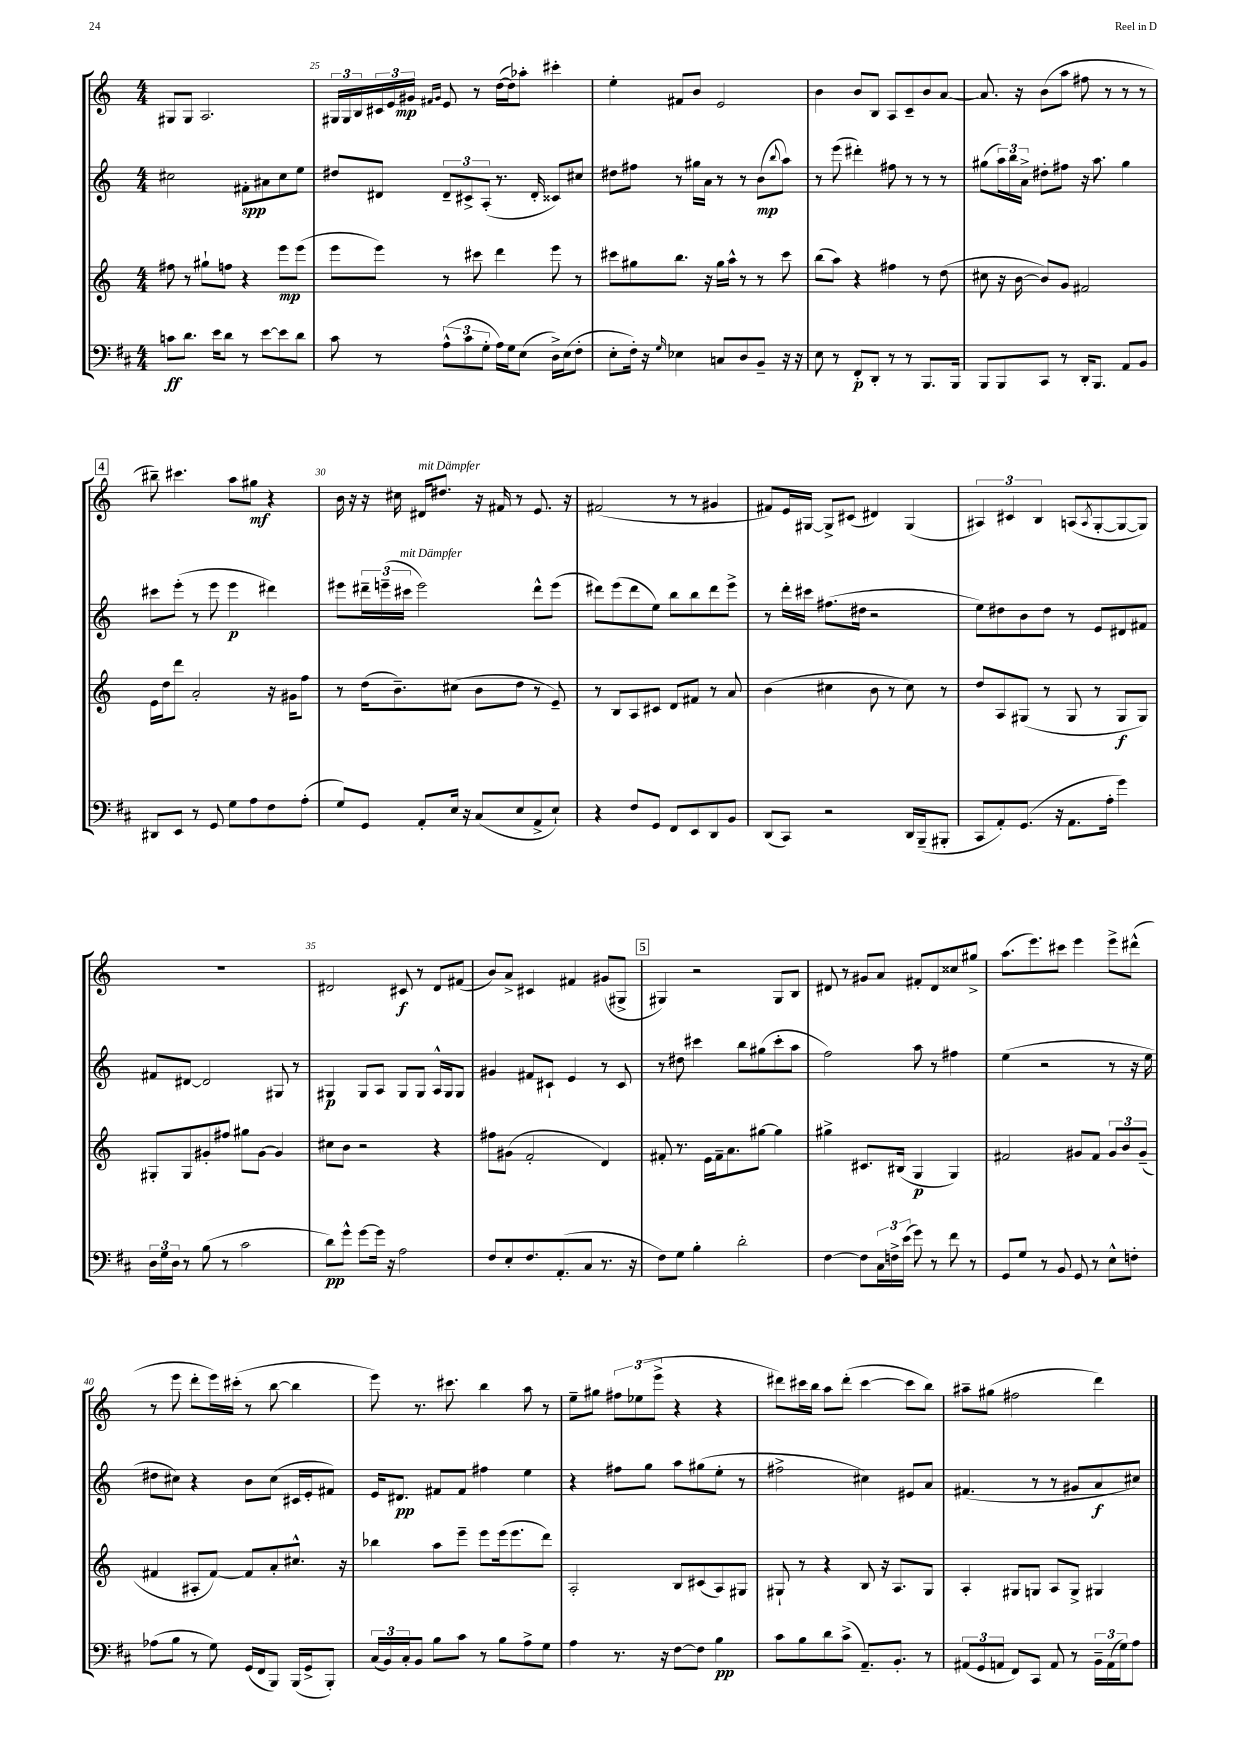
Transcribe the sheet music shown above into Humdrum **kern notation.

**kern	**dynam	**kern	**dynam	**kern	**dynam	**kern	**dynam
*part4	*part4	*part3	*part3	*part2	*part2	*part1	*part1
*staff4	*staff4	*staff3	*staff3	*staff2	*staff2	*staff1	*staff1
*clefF4	*	*clefG2	*	*clefG2	*	*clefG2	*
*k[f#c#]	*	*k[]	*	*k[]	*	*k[]	*
*M4/4	*	*M4/4	*	*M4/4	*	*M4/4	*
=24	=24	=24	=24	=24	=24	=24	=24
8cn\L	ff	8ff#X\	.	2cc#X\	.	8G#X/L	.
8.d\J	.	8r	.	.	.	8G#/J	.
.	.	8gg#X`\L	.	.	.	2.A/	.
16e\KL	.	.	.	.	.	.	.
8d\J	.	8ffn\J	.	.	.	.	.
8r	.	4r	.	8f#X'\L	spp	.	.
[8e\L	.	.	.	8a#X\	.	.	.
8e\]	.	8eee\L	mp	8cc#\	.	.	.
8d\J	.	(8eee\J	.	8ee\J	.	.	.
=25	=25	=25	=25	=25	=25	=25	=25
8c#\	.	8eee\L	.	8dd#X/L	.	24G#X/LL	.
.	.	.	.	.	.	24G#/	.
.	.	.	.	.	.	24B/	.
8r	.	8eee\J)	.	8d#X/J	.	24c#X/	.
.	.	.	.	.	.	24e/	.
.	.	.	.	.	.	24g#X/JJ	mp
.	.	.	.	.	.	16qqf#X/LL	.
.	.	.	.	.	.	16qqg#/JJ	.
(12A^^\L	.	8r	.	12d#~/L	.	8e/	.
12c#\	.	.	.	12c#X^/	.	.	.
.	.	8ccc#X\	.	.	.	8r	.
12G'\J	.	.	.	(12A'/J	.	.	.
16A\LL)	.	4ddd\	.	8.r	.	([16dd\LL	.
16G\J	.	.	.	.	.	16dd\J])	.
(8E\J	.	.	.	.	.	8aa-X'\J	.
.	.	.	.	16d#'/	.	.	.
16D^\LL)	.	8eee\	.	8c##X/L)	.	4ccc#X'\	.
(16E\J	.	.	.	.	.	.	.
8F#'\J	.	8r	.	8cc#X/J	.	.	.
=26	=26	=26	=26	=26	=26	=26	=26
8E'\L	.	8ccc#X\L	.	8dd#X\L	.	4ee'\	.
16F#'\Jk)	.	8gg#X\	.	8ff#X\J	.	.	.
16r	.	.	.	.	.	.	.
16qqG/	.	.	.	.	.	.	.
4E-X\	.	8.bb\J	.	8r	.	8f#X/L	.
.	.	.	.	16gg#X\LL	.	8b/J	.
.	.	16r	.	16a\JJ	.	.	.
8Cn/L	.	16gg#\LL	.	8r	.	2e/	.
.	.	16aa^^\JJ	.	.	.	.	.
8D/	.	8r	.	8r	.	.	.
8BB~/J	.	8r	.	(8b\L	mp	.	.
.	.	.	.	8qqbb/	.	.	.
16r	.	8ccc#\	.	8aa\J)	.	.	.
16r	.	.	.	.	.	.	.
=27	=27	=27	=27	=27	=27	=27	=27
8E\	.	(8bb\L	.	8r	.	4b\	.
8r	.	8aa\J)	.	(8eee\	.	.	.
8FF#'/L	p	4r	.	4ddd#X'\)	.	8b/L	.
8DD'/J	.	.	.	.	.	8B/J	.
8r	.	4ff#X\	.	8ff#X\	.	8A/L	.
8r	.	.	.	8r	.	8c~/	.
8.BBB/L	.	8r	.	8r	.	8b/	.
.	.	(8dd\	.	8r	.	[8a/J	.
16BBB/Jk	.	.	.	.	.	.	.
=28	=28	=28	=28	=28	=28	=28	=28
8BBB/L	.	8cc#X\	.	(8gg#X\L	.	8.a/]	.
8BBB/	.	16r	.	24aa\L)	.	.	.
.	.	.	.	24bb\	.	.	.
.	.	[16b\	.	.	.	16r	.
.	.	.	.	24a^\JJ	.	.	.
8CC#/J	.	8b/L])	.	8dd#X'\L	.	(8b\L	.
8r	.	8g/J	.	8ff#X\J	.	8aa\J	.
16DD'/KL	.	2f#X/	.	16r	.	8ff#X\	.
8.BBB/J	.	.	.	8.aa\	.	.	.
.	.	.	.	.	.	8r	.
8AA/L	.	.	.	4gg#\	.	8r	.
8BB/J	.	.	.	.	.	8r	.
!!LO:LB:g=z
!!LO:REH:place=s1:t=4
=29	=29	=29	=29	=29	=29	=29	=29
8DD#X/L	.	16e\LL	.	8ccc#X\L	.	8bb#X~\)	.
.	.	16dd\J	.	.	.	.	.
8EE/J	.	8ddd\J	.	(8eee'\J	.	4.ccc#X\	.
8r	.	2a'/	.	8r	.	.	.
8GG/	.	.	.	8eee\	.	.	.
8G\L	.	.	.	4eee\	p	8aa\L	.
8A\	.	.	.	.	.	8gg#X\J	mf
8F#\	.	16r	.	4ddd#X\)	.	4r	.
.	.	16g#X\KL	.	.	.	.	.
(8A'\J	.	8ff\J	.	.	.	.	.
=30	=30	=30	=30	=30	=30	=30	=30
8G/L)	.	8r	.	8eee#X\L	.	16b\	.
.	.	.	.	.	.	16r	.
8GG/J	.	(16dd\KL	.	24ddd#X~\L	.	16r	.
.	.	.	.	(24eeen~\	.	.	.
.	.	8.b~\)	.	.	.	16cc#X\	.
!	!	!	!	!LO:TX:a:i:t=mit Dämpfer	!	!	!
.	.	.	.	24ccc#X\JJ	.	.	.
!	!	!	!	!	!	!LO:TX:a:i:t=mit Dämpfer	!
8AA'/L	.	.	.	2eee\)	.	16d#X/KL	.
.	.	.	.	.	.	8.dd#X/J	.
16E/Jk	.	(8cc#X\J	.	.	.	.	.
16r	.	.	.	.	.	.	.
(8C#/L	.	8b\L	.	.	.	16r	.
.	.	.	.	.	.	16f#X/	.
8E/	.	8dd\J	.	.	.	8r	.
8AA^/	.	8r	.	8ddd#^^\L	.	8.e/	.
8E`/J)	.	8e~/)	.	(8eee\J	.	.	.
.	.	.	.	.	.	16r	.
=31	=31	=31	=31	=31	=31	=31	=31
4r	.	8r	.	8ddd#X\L)	.	(2f#X/	.
.	.	8B/L	.	(8eee\	.	.	.
8F#/L	.	8A/	.	8ddd#\	.	.	.
8GG/J	.	8c#X/J	.	8ee\J)	.	.	.
8FF#/L	.	8d/L	.	8bb\L	.	8r	.
8EE/	.	8f#X/J	.	8bb\	.	8r	.
8DD/	.	8r	.	8ddd#\	.	4g#X/	.
8BB/J	.	8a/	.	8eee^\J	.	.	.
=32	=32	=32	=32	=32	=32	=32	=32
(8DD/L	.	(4b\	.	8r	.	8f#X/L)	.
8CC#/J)	.	.	.	16ddd'\LL	.	16e/L	.
.	.	.	.	16ccc#X\JJ	.	[16G#X/JJ	.
2r	.	4cc#X\	.	(8.ff#X\L	.	8G#^/L]	.
.	.	.	.	.	.	(8c#X/J	.
.	.	.	.	16dd#X\Jk	.	.	.
.	.	8b\	.	2r	.	4d#X/)	.
.	.	8r	.	.	.	.	.
16DD/LL	.	8cc#\)	.	.	.	(4G#/	.
(16BBB~/J	.	.	.	.	.	.	.
8BBB#X'/J	.	8r	.	.	.	.	.
=33	=33	=33	=33	=33	=33	=33	=33
8CC#/L	.	8dd/L	.	8ee\L)	.	6A#X/)	.
8AA'/)	.	8A/	.	8dd#X\	.	.	.
.	.	.	.	.	.	6c#X/	.
(8.GG/J	.	(8G#X/J	.	8b\	.	.	.
.	.	.	.	.	.	6B/	.
.	.	8r	.	8dd#\J	.	.	.
16r	.	.	.	.	.	.	.
8.AA\L	.	8G#/	.	8r	.	(8An/L	.
.	.	.	.	.	.	8qA/	.
.	.	8r	.	8e/L	.	[8G'/	.
16A'\Jk	.	.	.	.	.	.	.
4g\)	.	8G#/L	f	8d#X/	.	8G/_	.
.	.	8G#/J)	.	8f#X/J	.	8G/J])	.
!!LO:LB:g=z
=34	=34	=34	=34	=34	=34	=34	=34
24D\LL	.	8G#X'/L	.	8f#X/L	.	1r	.
24G\	.	.	.	.	.	.	.
24D\JJ	.	.	.	.	.	.	.
8r	.	8G#/	.	[8d#X/J	.	.	.
(8B\	.	8g#X'/	.	2d#/]	.	.	.
8r	.	8ff#X/J	.	.	.	.	.
2c#\	.	8gg#X\L	.	.	.	.	.
.	.	[8g#\J	.	.	.	.	.
.	.	4g#/]	.	8G#X/	.	.	.
.	.	.	.	8r	.	.	.
=35	=35	=35	=35	=35	=35	=35	=35
8d\L)	pp	8cc#X\L	.	4G#X/	p	2d#X/	.
8g^^\J	.	8b\J	.	.	.	.	.
[8g\L	.	2r	.	8G#/L	.	.	.
16g\Jk]	.	.	.	8A/J	.	.	.
16r	.	.	.	.	.	.	.
2A\	.	.	.	8G#/L	.	8c#X/	f
.	.	.	.	8G#/J	.	8r	.
.	.	4r	.	16A^^/LL	.	8d#/L	.
.	.	.	.	16G#/J	.	.	.
.	.	.	.	8G#/J	.	(8f#X/J	.
=36	=36	=36	=36	=36	=36	=36	=36
8F#/L	.	8ff#X\L	.	4g#X/	.	8b/L)	.
8E'/	.	(8g#X\J	.	.	.	8a^/J	.
8.F#/	.	2f'/	.	8f#X/L	.	4c#X/	.
.	.	.	.	8c#X`/J	.	.	.
(8.AA'/	.	.	.	.	.	.	.
.	.	.	.	4e/	.	4f#X/	.
8C#/J	.	.	.	.	.	.	.
8.r	.	4d/)	.	8r	.	(8g#X/L	.
.	.	.	.	8c#/	.	8G#X^/J	.
16r	.	.	.	.	.	.	.
!!LO:REH:place=s1:t=5
=37	=37	=37	=37	=37	=37	=37	=37
8F#\L)	.	8f#X'/	.	8r	.	4G#X/)	.
8G\J	.	8.r	.	8dd#X\	.	.	.
4B'\	.	.	.	4ccc#X\	.	2r	.
.	.	16e\LL	.	.	.	.	.
.	.	16f#~\J	.	.	.	.	.
.	.	8.a\	.	.	.	.	.
2d'\	.	.	.	8bb\L	.	.	.
.	.	[8gg#X\J	.	(8gg#X\	.	.	.
.	.	4gg#\]	.	8ccc#'\	.	8G#/L	.
.	.	.	.	8aa\J	.	8B/J	.
=38	=38	=38	=38	=38	=38	=38	=38
[4F#\	.	4gg#X^\	.	2ff\)	.	8d#X/	.
.	.	.	.	.	.	8r	.
8F#\L]	.	8.c#X/L	.	.	.	8g#X/L	.
24C#\L	.	.	.	.	.	8a/J	.
24Fn^\	.	.	.	.	.	.	.
.	.	(16B#X/Jk	.	.	.	.	.
(24e\JJ	.	.	.	.	.	.	.
8g\)	.	4G/	p	8aa\	.	8f#X'/L	.
8r	.	.	.	8r	.	8d#/	.
8f#\	.	4G/)	.	4ff#X\	.	8cc##X/	.
8r	.	.	.	.	.	8gg#X^/J	.
=39	=39	=39	=39	=39	=39	=39	=39
8GG/L	.	2f#X/	.	(4ee\	.	(8.aa\L	.
8G/J	.	.	.	.	.	.	.
.	.	.	.	.	.	8.eee\)	.
8r	.	.	.	2r	.	.	.
8BB/	.	.	.	.	.	8ccc#X\J	.
8GG/	.	8g#X/L	.	.	.	4eee\	.
8r	.	8f#/J	.	.	.	.	.
8E^^\L	.	12g#/L	.	8r	.	8eee^\L	.
.	.	12b/	.	.	.	.	.
8Fn'\J	.	.	.	16r	.	(8ddd#X^^\J	.
.	.	(12g#~/J	.	.	.	.	.
.	.	.	.	16ee\	.	.	.
!!LO:LB:g=z
=40	=40	=40	=40	=40	=40	=40	=40
(8A-X\L	.	4f#X/	.	8dd#X\L	.	8r	.
8B\J	.	.	.	8cc#X\J)	.	8eee\	.
8r	.	8A#X'/L	.	4r	.	8ddd'\L	.
8G\)	.	[8f#/J)	.	.	.	16eee\L)	.
.	.	.	.	.	.	(16ccc#X'\JJ	.
(16GG/LL	.	8f#/L]	.	8b\L	.	8r	.
16FF#/J	.	.	.	.	.	.	.
8BBB/J)	.	8a'/	.	(8cc#\J	.	[8bb\	.
(16BBB/LL	.	8.cc#X^^/J	.	16c#X/LL	.	4bb\]	.
16GG^/J	.	.	.	16e'/J	.	.	.
8BBB'/J)	.	.	.	8f#X/J)	.	.	.
.	.	16r	.	.	.	.	.
=41	=41	=41	=41	=41	=41	=41	=41
(24C#/LL	.	4bb-X\	.	16e/KL	.	8eee\)	.
24BB/)	.	.	.	.	.	.	.
.	.	.	.	8.d#X/J	pp	.	.
24C#'/J	.	.	.	.	.	.	.
8BB/J	.	.	.	.	.	8.r	.
8B\L	.	8aa\L	.	8f#X/L	.	.	.
.	.	.	.	.	.	8.ccc#X\	.
8c#\J	.	8eee~\J	.	8f#/J	.	.	.
8r	.	8eee\L	.	4ff#X\	.	4bb\	.
8B\L	.	(16eee\k	.	.	.	.	.
.	.	8.eee\	.	.	.	.	.
8A^\	.	.	.	4ee\	.	8aa\	.
8G\J	.	8ddd\J)	.	.	.	8r	.
=42	=42	=42	=42	=42	=42	=42	=42
4A\	.	2A'/	.	4r	.	8ee~\L	.
.	.	.	.	.	.	8gg#X\J	.
8.r	.	.	.	8ff#X\L	.	12ff#X\L	.
.	.	.	.	.	.	(12ee-X\	.
.	.	.	.	8gg\J	.	.	.
.	.	.	.	.	.	12eee^\J	.
16r	.	.	.	.	.	.	.
[8F#\L	.	8B/L	.	8aa\L	.	4r	.
8F#\J]	.	(8c#X/	.	(8gg#X\	.	.	.
4B\	pp	8A/)	.	8ee'\J	.	4r	.
.	.	8G#X/J	.	8r	.	.	.
=43	=43	=43	=43	=43	=43	=43	=43
8c#\L	.	8G#X`/	.	2ff#X^\	.	8ddd#X\L)	.
8B\	.	8r	.	.	.	16ccc#X\L	.
.	.	.	.	.	.	16bb\JJ	.
8d\	.	4r	.	.	.	8aa\L	.
(8c#^\J	.	.	.	.	.	(8ddd#'\J	.
8.AA~/L)	.	8B/	.	4cc#X\)	.	[4ccc#\	.
.	.	16r	.	.	.	.	.
8.BB'/J	.	8.A/L	.	.	.	.	.
.	.	.	.	8e#X/L	.	8ccc#\L]	.
8r	.	8G#/J	.	8a/J	.	8bb\J)	.
=44	=44	=44	=44	=44	=44	=44	=44
(12AA#X/L	.	4A'/	.	(4.f#X/	.	8aa#X~\L	.
12GG/	.	.	.	.	.	.	.
.	.	.	.	.	.	(8gg#X\J	.
12AAn/J	.	.	.	.	.	.	.
8FF#/L)	.	8G#X/L	.	.	.	2ff#X\	.
8CC#/J	.	8Gn/J	.	8r	.	.	.
8AA/	.	8A/L	.	8r	.	.	.
8r	.	8G^/J	.	8g#X/L	.	.	.
24BB~\LL	.	4G#X/	.	8a/	f	4ddd\)	.
(24AA\	.	.	.	.	.	.	.
24G\J)	.	.	.	.	.	.	.
8A\J	.	.	.	8cc#X/J)	.	.	.
==	==	==	==	==	==	==	==
*-	*-	*-	*-	*-	*-	*-	*-
